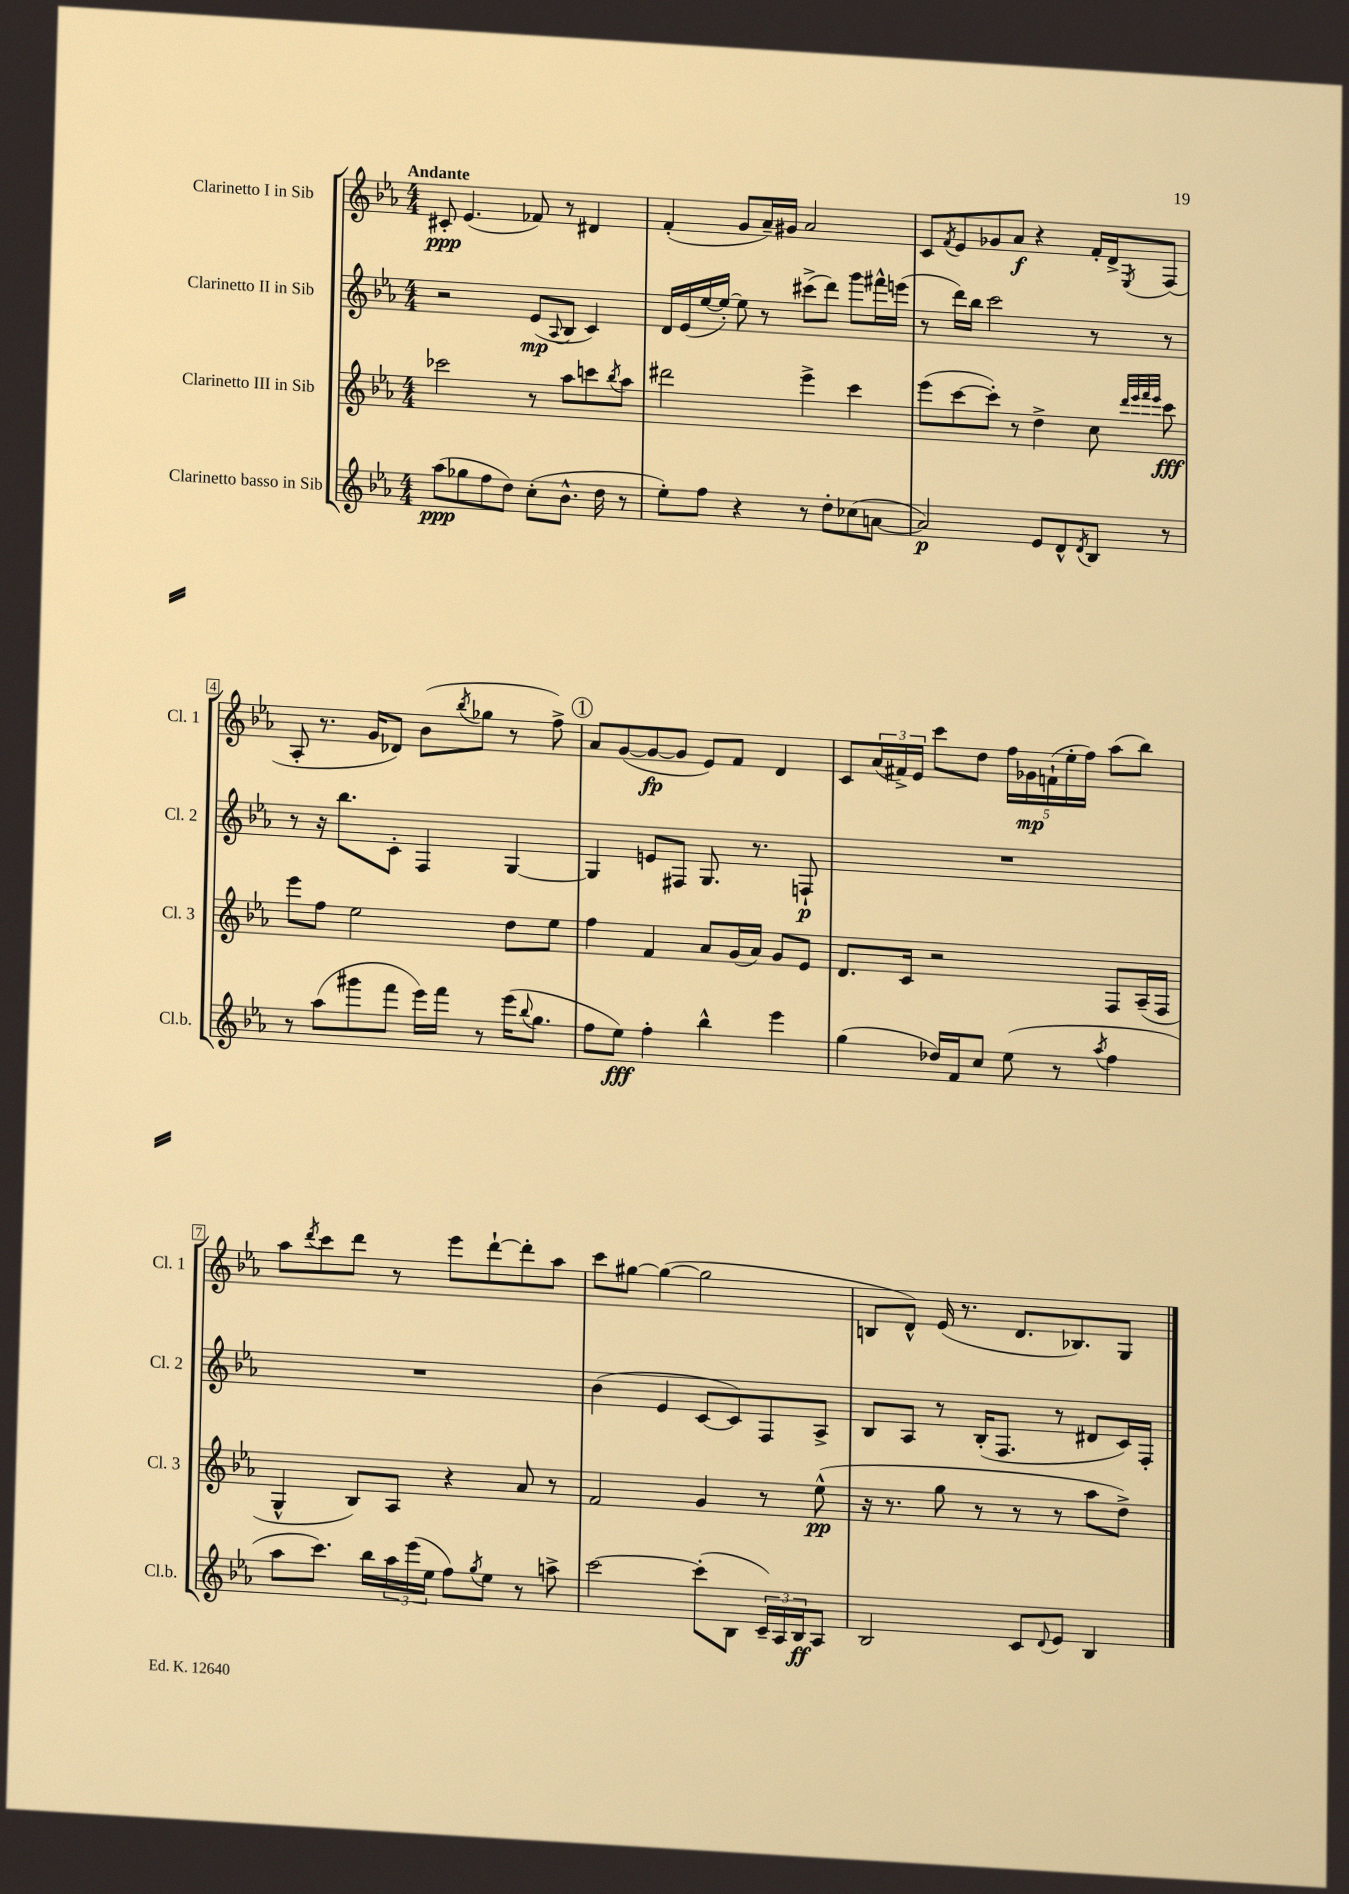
<<
\new StaffGroup <<
\new Staff = "s0" \with { instrumentName = "Clarinetto I in Sib" shortInstrumentName = "Cl. 1" } {
    \clef treble \key ees \major \numericTimeSignature \time 4/4 \tempo "Andante"
    cis'8-.\ppp ees'4.( fes'8) r8 dis'4 |
    f'4-.( g'8 aes'16--) gis'16 aes'2 |
    c'8 \acciaccatura { f'8 } ees'8 ges'8 aes'8\f r4 f'16-. d'16-> \acciaccatura { ees8 } f8( |
    aes8-. r8. g'16 des'8) bes'8( \acciaccatura { bes''8 } ges''8 r8 f''8->) |
    \mark \markup { \circle "1" } aes'8 g'8~( g'8~\fp g'8 ees'8) f'8 d'4 |
    c'8 \tuplet 3/2 { aes'16( fis'16->) ees'16 } c'''8 d''8 \tuplet 5/4 { f''16 ges'16\mp f'16-!( ees''16-. f''16) } aes''8( bes''8) |
    aes''8 \acciaccatura { d'''8 } c'''8 d'''8 r8 ees'''8 d'''8~-! d'''8-. aes''8 |
    c'''8 gis''8~ gis''4~( gis''2 |
    b8 d'8-^) ees'16( r8. d'8. bes8.) g8 \bar "|." |
}
\new Staff = "s1" \with { instrumentName = "Clarinetto II in Sib" shortInstrumentName = "Cl. 2" } {
    \clef treble \key ees \major \numericTimeSignature \time 4/4
    r2 ees'8\mp( \appoggiatura { aes8 } bes8 c'4) |
    d'16 ees'16( ees''16~ ees''16~-.) ees''8 r8 cis'''8->( d'''8) g'''8 fis'''16-^ e'''16( |
    r8 d'''16) bes''16 c'''2 r8 r8 |
    r8 r16 bes''8. c'8-. f4 g4~ |
    \mark \markup { \circle "1" } g4 e'8 fis8 g8. r8. f8-!\p |
    R1 |
    R1 |
    bes'4( ees'4 c'8~ c'8) f8 aes8-> |
    bes8 aes8 r8 bes16-.( f8. r8 dis'8 c'16) f16-. \bar "|." |
}
\new Staff = "s2" \with { instrumentName = "Clarinetto III in Sib" shortInstrumentName = "Cl. 3" } {
    \clef treble \key ees \major \numericTimeSignature \time 4/4
    ces'''2 r8 aes''8 c'''8 \acciaccatura { bes''8 } aes''8 |
    dis'''2 ees'''4-> c'''4 |
    ees'''8( c'''8~ c'''8-.) r8 d''4-> c''8 \grace { d'''32 ees'''32 f'''32 ees'''32 } c'''8\fff |
    ees'''8 f''8 ees''2 d''8 ees''8 |
    \mark \markup { \circle "1" } f''4 f'4 aes'8 g'16( aes'16) g'8 ees'8 |
    d'8. c'16 r2 f8 aes16--( f16 |
    g4-^ bes8) aes8 r4 aes'8 r8 |
    f'2 g'4 r8 ees''8-^\pp( |
    r16 r8. g''8 r8 r8 r8 aes''8 d''8->) \bar "|." |
}
\new Staff = "s3" \with { instrumentName = "Clarinetto basso in Sib" shortInstrumentName = "Cl.b." } {
    \clef treble \key ees \major \numericTimeSignature \time 4/4
    aes''8\ppp( ges''8 f''8 d''8) c''8-.( bes'8.-^ d''16 r8 |
    ees''8-.) f''8 r4 r8 d''8-. ces''8( a'8~ |
    a'2\p) ees'8 d'8-^ \acciaccatura { d'8 } bes8 r8 |
    r8 aes''8( gis'''8 f'''8 ees'''16) f'''16 r8 ees'''16( \appoggiatura { bes''8 } g''8. |
    \mark \markup { \circle "1" } f''8 ees''8\fff) f''4-. bes''4-^ ees'''4 |
    g''4( des''16) f'16 c''8 ees''8( r8 \acciaccatura { aes''8 } f''4 |
    aes''8 c'''8.) bes''16 \tuplet 3/2 { aes''16 ees'''16( ees''16 } f''8) \acciaccatura { g''8 } ees''8 r8 a''8-> |
    c'''2~ c'''8-.( bes8 \tuplet 3/2 { c'16--) aes16 bes16\ff } aes8 |
    bes2 c'8 \appoggiatura { d'8 } ees'8 bes4 \bar "|." |
}
>>
>>
\layout { \context { \Score \override BarNumber.stencil = #(make-stencil-boxer 0.1 0.3 ly:text-interface::print) } }
